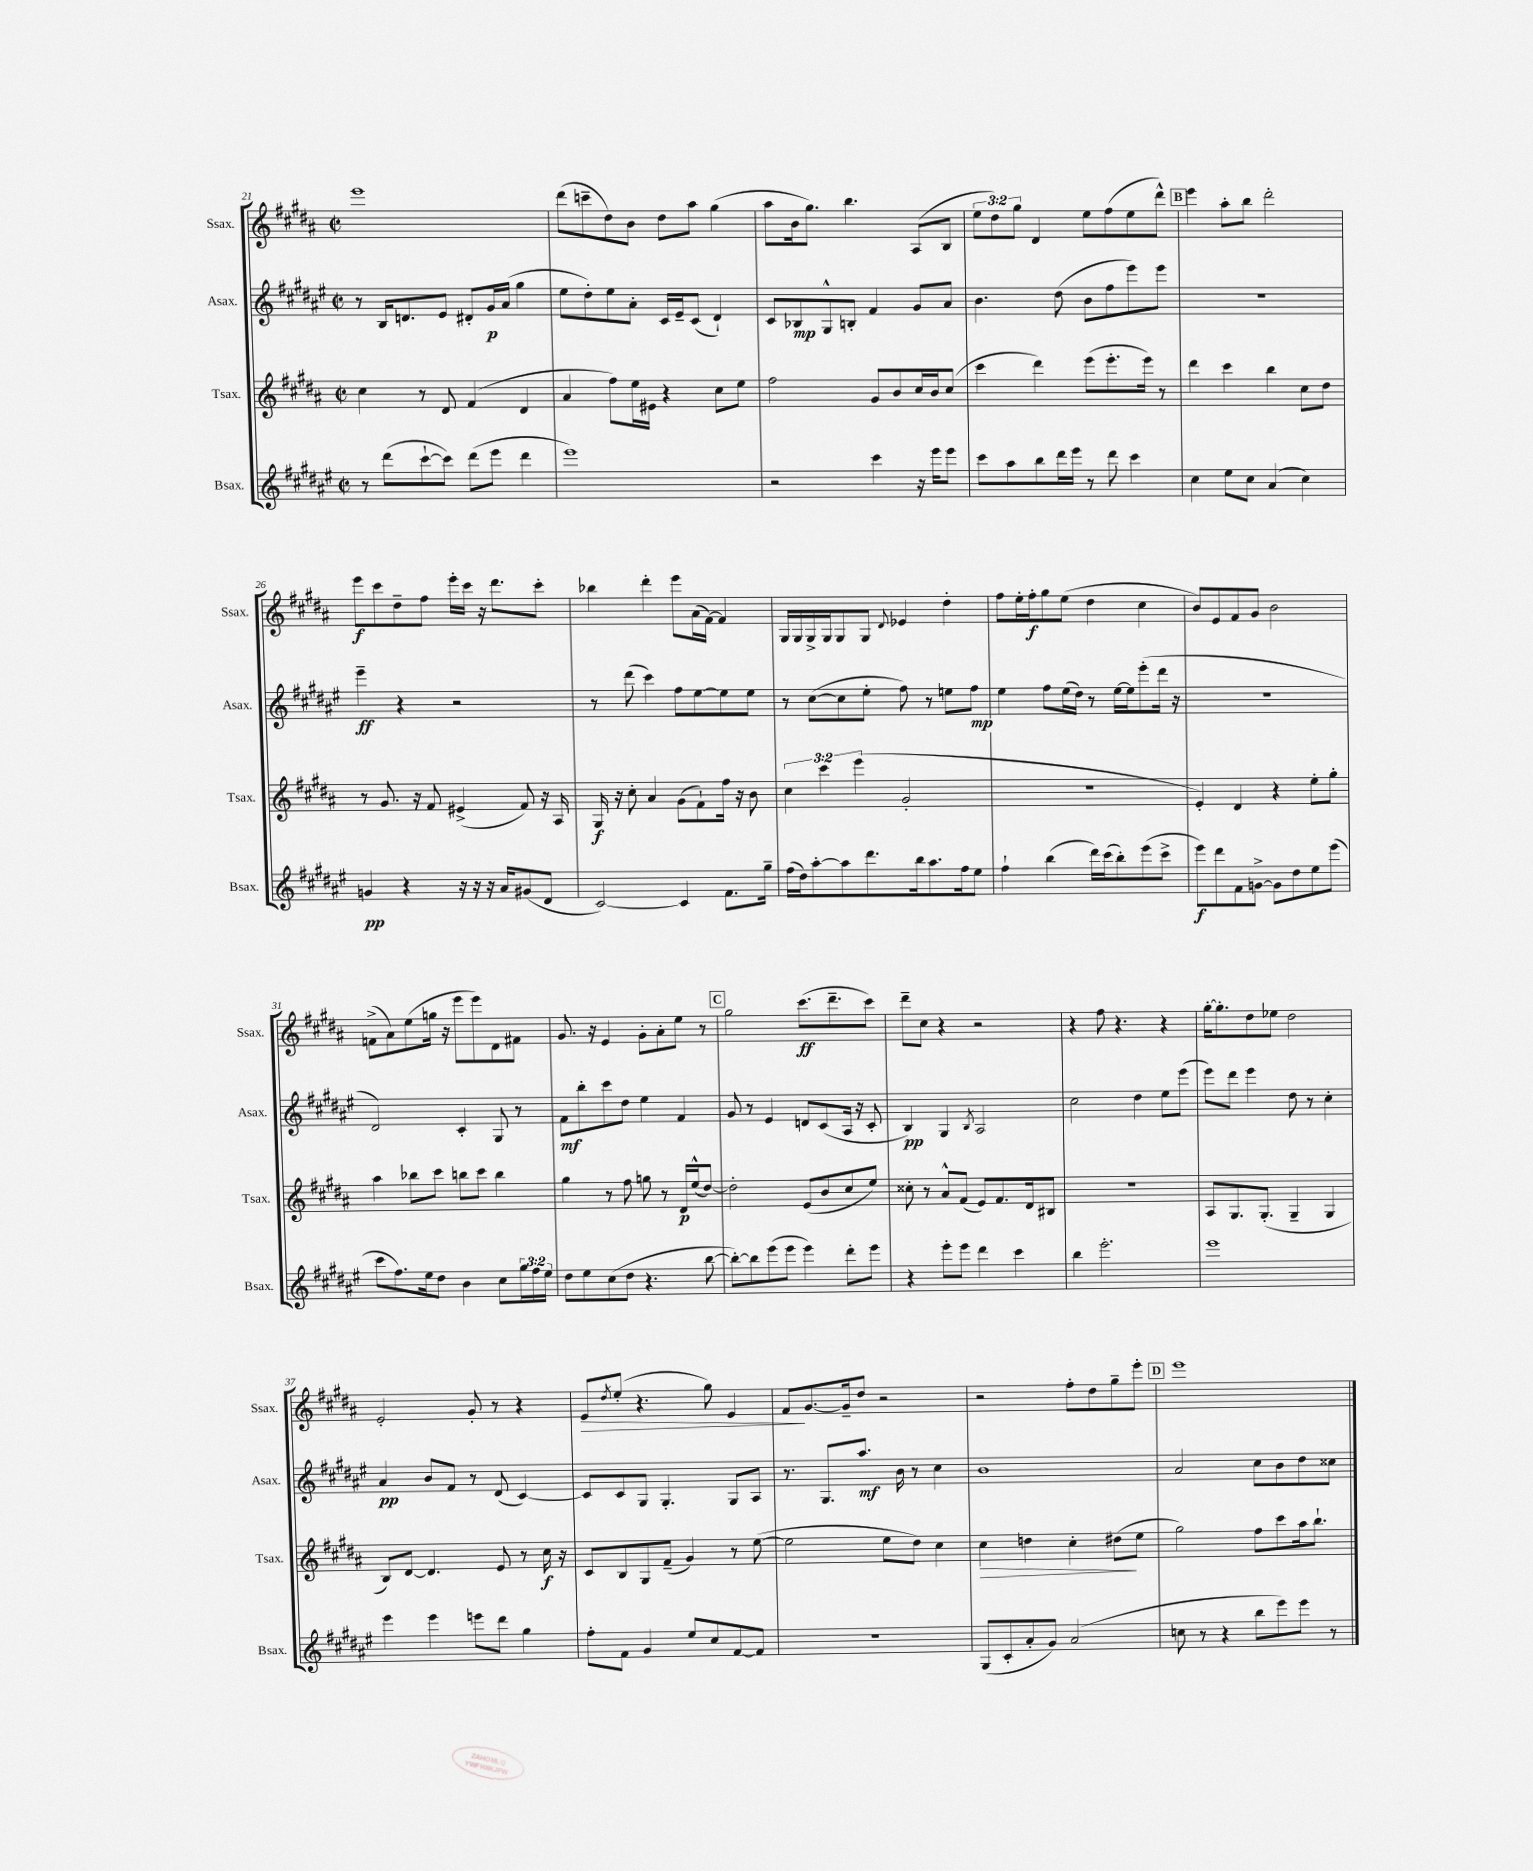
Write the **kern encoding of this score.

**kern	**dynam	**kern	**dynam	**kern	**dynam	**kern	**dynam
*part4	*part4	*part3	*part3	*part2	*part2	*part1	*part1
*staff4	*staff4	*staff3	*staff3	*staff2	*staff2	*staff1	*staff1
*I"Bsax.	*	*I"Tsax.	*	*I"Asax.	*	*I"Ssax.	*
*I'Bsax.	*	*I'Tsax.	*	*I'Asax.	*	*I'Ssax.	*
*clefG2	*	*clefG2	*	*clefG2	*	*clefG2	*
*k[f#c#g#d#a#e#]	*	*k[f#c#g#d#a#]	*	*k[f#c#g#d#a#e#]	*	*k[f#c#g#d#a#]	*
*M2/2	*	*M2/2	*	*M2/2	*	*M2/2	*
*met(c|)	*	*met(c|)	*	*met(c|)	*	*met(c|)	*
=21	=21	=21	=21	=21	=21	=21	=21
8r	.	4cc#\	.	8r	.	1eee	.
(8ddd#\L	.	.	.	16B/KL	.	.	.
.	.	.	.	8.dn/	.	.	.
[8ccc#`\	.	8r	.	.	.	.	.
8ccc#\J])	.	8d#/	.	8e#/J	.	.	.
(8ddd#\L	.	(4f#/	.	8d#X'/L	.	.	.
8eee#\J	.	.	.	16g#/L	p	.	.
.	.	.	.	(16a#/JJ	.	.	.
4ddd#\	.	4d#/	.	4gg#\	.	.	.
=22	=22	=22	=22	=22	=22	=22	=22
1eee#)	.	4a#/	.	8ee#\L	.	(8ddd#\L	.
.	.	.	.	8dd#'\)	.	8cccn~\	.
.	.	8ff#\L)	.	8ee#\	.	8dd#\)	.
.	.	16ee\L	.	8a#'\J	.	8b\J	.
.	.	16e#X\JJ	.	.	.	.	.
.	.	4r	.	16c#/LL	.	8dd#\L	.
.	.	.	.	16e#~/J	.	.	.
.	.	.	.	(8c#/J	.	8aa#\J	.
.	.	8cc#\L	.	4d#`/)	.	(4gg#\	.
.	.	8ee\J	.	.	.	.	.
=23	=23	=23	=23	=23	=23	=23	=23
2r	.	2ff#\	.	8c#/L	.	8aa#\L	.
.	.	.	.	8B-X/	mp	16b\k	.
.	.	.	.	.	.	8.gg#\J)	.
.	.	.	.	8G#^^/	.	.	.
.	.	.	.	8Bn'/J	.	4.bb\	.
4ccc#\	.	8g#/L	.	4f#/	.	.	.
.	.	8b/	.	.	.	.	.
16r	.	16cc#/L	.	8g#/L	.	(8A#/L	.
16eee#\KL	.	16b/J	.	.	.	.	.
8eee#\J	.	(8cc#/J	.	8a#/J	.	8B/J	.
=24	=24	=24	=24	=24	=24	=24	=24
8ccc#\L	.	4ccc#\	.	4.b\	.	12ee\L	.
.	.	.	.	.	.	12dd#\)	.
8aa#\	.	.	.	.	.	.	.
.	.	.	.	.	.	12gg#\J	.
8bb\	.	4ddd#\)	.	.	.	4d#/	.
16ddd#\L	.	.	.	(8dd#\	.	.	.
16eee#\JJ	.	.	.	.	.	.	.
8r	.	(8eee\L	.	8b\L	.	8ee\L	.
8ddd#\	.	8.eee'\	.	8ff#\	.	(8ff#\	.
4ccc#\	.	.	.	8eee#\)	.	8ee\	.
.	.	16eee\Jk)	.	.	.	.	.
.	.	8r	.	8eee#\J	.	8ddd#^^\J)	.
!!LO:REH:place=s1:t=B
=25	=25	=25	=25	=25	=25	=25	=25
4cc#\	.	4ddd#\	.	1r	.	4eee\	.
8ee#\L	.	4ccc#\	.	.	.	8aa#'\L	.
8cc#\J	.	.	.	.	.	8bb\J	.
(4a#/	.	4bb\	.	.	.	2ddd#'\	.
4cc#\)	.	8cc#\L	.	.	.	.	.
.	.	8dd#\J	.	.	.	.	.
!!LO:LB:g=z
=26	=26	=26	=26	=26	=26	=26	=26
4gn/	pp	8r	.	4eee#~\	ff	8eee\L	f
.	.	8.g#/	.	.	.	8ccc#\	.
4r	.	.	.	4r	.	8dd#~\	.
.	.	16r	.	.	.	.	.
.	.	8f#/	.	.	.	8ff#\J	.
16r	.	(4e#X^/	.	2r	.	16eee'\LL	.
16r	.	.	.	.	.	16ccc#\JJ	.
16r	.	.	.	.	.	16r	.
16a#/KL	.	.	.	.	.	8.ddd#\L	.
(8g#X/	.	8f#/)	.	.	.	.	.
8d#/J	.	16r	.	.	.	8ccc#'\J	.
.	.	16A#/	.	.	.	.	.
=27	=27	=27	=27	=27	=27	=27	=27
[2c#/)	.	16G#/	f	8r	.	4bb-X\	.
.	.	16r	.	.	.	.	.
.	.	8cc#'\	.	(8ddd#\	.	.	.
.	.	4a#/	.	4ccc#\)	.	4ddd#'\	.
4c#/]	.	(8g#\L	.	8ff#\L	.	8eee\L	.
.	.	8f#`\)	.	[8ee#\	.	(16a#\L	.
.	.	.	.	.	.	[16f#\JJ)	.
8.f#\L	.	16ff#\Jk	.	8ee#\]	.	4f#/]	.
.	.	16r	.	.	.	.	.
.	.	8b\	.	8ee#\J	.	.	.
16gg#~\Jk	.	.	.	.	.	.	.
=28	=28	=28	=28	=28	=28	=28	=28
(16ff#\LL	.	6cc#\	.	8r	.	16G#/LL	.
16dd#\J)	.	.	.	.	.	16G#/	.
[8aa#'\	.	.	.	([8cc#\L	.	16G#^/	.
.	.	6ccc#\	.	.	.	.	.
.	.	.	.	.	.	16G#/J	.
8aa#\]	.	.	.	8cc#\]	.	8G#/	.
.	.	(6eee\	.	.	.	.	.
8.ddd#\	.	.	.	8ee#'\J	.	8G#/J	.
.	.	.	.	.	.	8qqd#/	.
.	.	2g#'/	.	8ff#\)	.	4e-X/	.
16bb\k	.	.	.	.	.	.	.
8.aa#\	.	.	.	8r	.	.	.
.	.	.	.	8een\L	.	4dd#'\	.
16ff#\k	.	.	.	.	.	.	.
8ee#\J	.	.	.	8ff#\J	mp	.	.
=29	=29	=29	=29	=29	=29	=29	=29
4ff#`\	.	1r	.	4ee#\	.	8ff#\L	.
.	.	.	.	.	.	16ee'\L	.
.	.	.	.	.	.	16ff#'\J	f
(4bb\	.	.	.	8ff#\L	.	8gg#\	.
.	.	.	.	(16ee#\L	.	(8ee\J	.
.	.	.	.	16dd#\JJ)	.	.	.
16ddd#\LL)	.	.	.	8r	.	4dd#\	.
(16ccc#\J	.	.	.	.	.	.	.
8bb'\)	.	.	.	[16ee#\LL	.	.	.
.	.	.	.	16ee#\J]	.	.	.
(8eee#\	.	.	.	(8eee#'\	.	4cc#\	.
8ccc#^\J	.	.	.	16ddd#\Jk	.	.	.
.	.	.	.	16r	.	.	.
=30	=30	=30	=30	=30	=30	=30	=30
8eee#\L)	f	4e'/)	.	1r	.	8b/L)	.
8ddd#\	.	.	.	.	.	8e/	.
8f#\	.	4d#/	.	.	.	8f#/	.
[8gn^\J	.	.	.	.	.	8g#/J	.
8g\L]	.	4r	.	.	.	2b\	.
8dd#\	.	.	.	.	.	.	.
8ee#\	.	8ee'\L	.	.	.	.	.
(8eee#\J	.	8gg#'\J	.	.	.	.	.
!!LO:LB:g=z
=31	=31	=31	=31	=31	=31	=31	=31
8ccc#\L	.	4aa#\	.	2d#/)	.	(8fn^\L	.
8.ff#\)	.	.	.	.	.	8a#\)	.
.	.	8bb-X\L	.	.	.	(8ee\	.
16ee#\k	.	.	.	.	.	.	.
8dd#\J	.	8ccc#\J	.	.	.	16ggn\Jk	.
.	.	.	.	.	.	16r	.
4b\	.	8bbn\L	.	4c#'/	.	8eee\L	.
.	.	8ccc#\J	.	.	.	8eee\)	.
8cc#\L	.	4bb\	.	8G#/	.	8d#\	.
24gg#\L	.	.	.	8r	.	8f#X\J	.
24ff#\	.	.	.	.	.	.	.
24ee#\JJ	.	.	.	.	.	.	.
=32	=32	=32	=32	=32	=32	=32	=32
8dd#\L	.	4gg#\	.	8f#\L	mf	8.g#/	.
8ee#\	.	.	.	8bb'\	.	.	.
.	.	.	.	.	.	16r	.
(8cc#\	.	8r	.	8ccc#\	.	4e/	.
8dd#\J	.	8ff#\	.	8dd#\J	.	.	.
4.r	.	8ggn\	.	4ee#\	.	8g#'\L	.
.	.	8r	.	.	.	8a#'\	.
.	.	16d#/LL	p	4f#/	.	8ee\J	.
.	.	(16ee^^/J	.	.	.	.	.
[8bb\	.	[8dd#/J)	.	.	.	8r	.
!!LO:REH:place=s1:t=C
=33	=33	=33	=33	=33	=33	=33	=33
8bb'\L_)	.	2dd#'\]	.	8g#/	.	2gg#\	.
8bb\]	.	.	.	8r	.	.	.
(8eee#\	.	.	.	4e#/	.	.	.
8eee#\J	.	.	.	.	.	.	.
4eee#\)	.	(8e/L	.	8dn/L	.	(8.ccc#\L	ff
.	.	8b/	.	(8c#/	.	.	.
.	.	.	.	.	.	8.ddd#~\	.
8ddd#'\L	.	8cc#/	.	16A#/Jk	.	.	.
.	.	.	.	16r	.	.	.
8eee#\J	.	8ee/J)	.	8c#'/	.	8ccc#\J)	.
=34	=34	=34	=34	=34	=34	=34	=34
4r	.	8cc##X'\	.	4B/)	pp	8ddd#~\L	.
.	.	8r	.	.	.	8cc#\J	.
8eee#'\L	.	8a#^^/L	.	4G#/	.	4r	.
8eee#\J	.	(8f#/J	.	.	.	.	.
.	.	.	.	8qB/	.	.	.
4ddd#\	.	8e/L)	.	2A#/	.	2r	.
.	.	8.f#/	.	.	.	.	.
4ccc#\	.	.	.	.	.	.	.
.	.	16d#/k	.	.	.	.	.
.	.	8B#X/J	.	.	.	.	.
=35	=35	=35	=35	=35	=35	=35	=35
4bb\	.	1r	.	2cc#\	.	4r	.
2.eee#'\	.	.	.	.	.	8ff#\	.
.	.	.	.	.	.	4.r	.
.	.	.	.	4dd#\	.	.	.
.	.	.	.	8ee#\L	.	4r	.
.	.	.	.	(8eee#\J	.	.	.
=36	=36	=36	=36	=36	=36	=36	=36
1eee#	.	8A#/L	.	8eee#\L)	.	[16gg#'\KL	.
.	.	.	.	.	.	8.gg#'\]	.
.	.	8.G#/	.	8ddd#\J	.	.	.
.	.	.	.	4eee#\	.	8dd#\	.
.	.	(8.G#'/J	.	.	.	.	.
.	.	.	.	.	.	8ee-X\J	.
.	.	4G#~/	.	8dd#\	.	2dd#\	.
.	.	.	.	8r	.	.	.
.	.	4G#/	.	4cc#'\	.	.	.
!!LO:LB:g=z
=37	=37	=37	=37	=37	=37	=37	=37
4eee#\	.	8B/L)	.	4a#/	pp	2e'/	.
.	.	[8d#/J	.	.	.	.	.
4eee#\	.	4.d#/]	.	8b/L	.	.	.
.	.	.	.	8f#/J	.	.	.
8eeen\L	.	.	.	8r	.	8g#'/	.
8ddd#\J	.	8e/	.	(8d#/	.	8r	.
4gg#\	.	8r	.	[4c#/)	.	4r	.
.	.	16cc#\	f	.	.	.	.
.	.	16r	.	.	.	.	.
=38	=38	=38	=38	=38	=38	=38	=38
!	!	!	!	!	!	!	!LO:HP:b
8ff#'\L	.	8c#/L	.	8c#/L]	.	8e/L	>
.	.	.	.	.	.	8qdd#/	.
8f#\J	.	8B/	.	8c#/	.	(8ee'/J	.
4g#/	.	8G#/	.	8G#/J	.	4.r	.
.	.	(8f#~/J	.	4.G#'/	.	.	.
8ee#/L	.	4g#/)	.	.	.	.	.
8cc#/	.	.	.	.	.	8gg#\)	.
[8f#/	.	8r	.	8G#/L	.	4e/	.
8f#/J]	.	([8ee\	.	8A#/J	.	.	.
=39	=39	=39	=39	=39	=39	=39	=39
1r	.	2ee\]	.	8.r	.	8f#/L	.
.	.	.	.	.	.	[8.g#/	]
.	.	.	.	8.G#/L	.	.	.
.	.	.	.	.	.	16g#~/k]	.
.	.	.	.	8.aa#/J	mf	8dd#/J	.
.	.	8ee\L	.	.	.	2r	.
.	.	.	.	16b\	.	.	.
.	.	8dd#\J)	.	8r	.	.	.
.	.	4cc#\	.	4cc#\	.	.	.
=40	=40	=40	=40	=40	=40	=40	=40
!	!	!	!LO:HP:b	!	!	!	!
(8G#/L	.	4cc#\	>	1b	.	2r	.
8c#'/	.	.	.	.	.	.	.
8a#'/	.	4ddn\	.	.	.	.	.
8g#/J)	.	.	.	.	.	.	.
(2a#/	.	4cc#'\	.	.	.	8ff#'\L	.
.	.	.	.	.	.	8dd#\	.
.	.	(8dd#X\L	.	.	.	8gg#~\	.
.	.	8ee\J	]	.	.	8eee'\J	.
!!LO:REH:place=s1:t=D
=41	=41	=41	=41	=41	=41	=41	=41
8ccn\	.	2gg#\)	.	2a#/	.	1eee	.
8r	.	.	.	.	.	.	.
4r	.	.	.	.	.	.	.
8bb\L	.	8ff#\L	.	8cc#\L	.	.	.
8eee#\)	.	8ccc#\	.	8b\	.	.	.
8eee#\J	.	16aa#\k	.	8dd#\	.	.	.
.	.	8.bb`\J	.	.	.	.	.
8r	.	.	.	8cc##X\J	.	.	.
==	==	==	==	==	==	==	==
*-	*-	*-	*-	*-	*-	*-	*-
